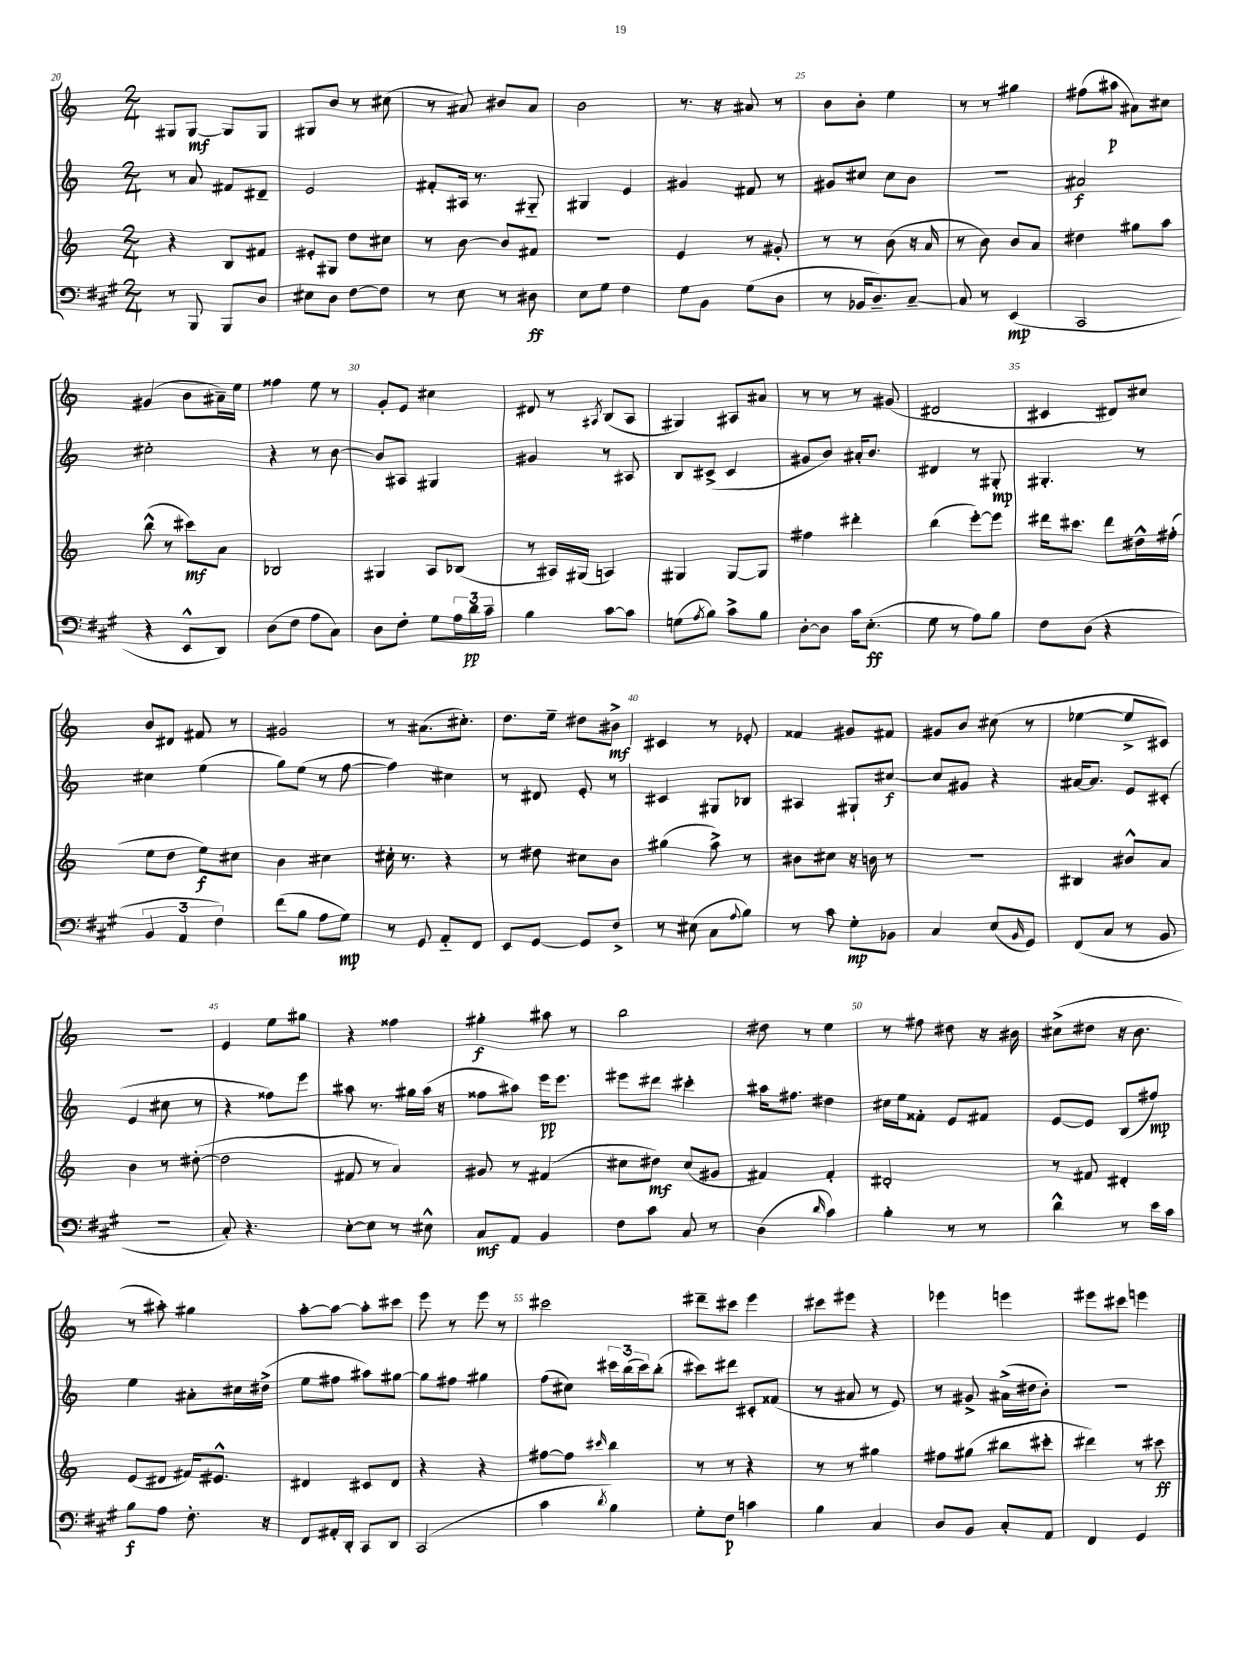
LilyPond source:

<<
\new StaffGroup <<
\new Staff = "s0" {
    \clef treble \key c \major \numericTimeSignature \time 2/4
    gis8 gis8~\mf gis8 gis8 |
    gis8 b'8 r8 cis''8( |
    r8 ais'8) bis'8 ais'8 |
    b'2 |
    r8. r16 ais'8 r8 |
    b'8 b'8-. e''4 |
    r8 r8 gis''4 |
    fis''8( ais''8\p ais'8) cis''8 |
    gis'4( b'8 ais'16--) e''16 |
    fisis''4 e''8 r8 |
    g'8-. e'8 cis''4 |
    dis'8 r8 \acciaccatura { ais8 } b8( ais8 |
    gis4) ais8 ais'8 |
    r8 r8 r8 gis'8( |
    dis'2 |
    cis'4 dis'8) cis''8 |
    b'8 dis'8 fis'8 r8 |
    gis'2 |
    r8 ais'8.( cis''8.-.) |
    d''8. e''16-- dis''8 bis'8->\mf |
    cis'4 r8 ees'8-. |
    fisis'4 gis'8 fis'8 |
    gis'8 b'8 cis''8( r8 |
    ees''4~ ees''8-> cis'8) |
    r2 |
    e'4 e''8 gis''8 |
    r4 fisis''4 |
    gis''4-.\f ais''8 r8 |
    b''2 |
    dis''8 r8 e''4 |
    r8 fis''8 dis''8 r16 bis'16 |
    cis''8->( dis''8 r16 b'8. |
    r8 ais''8-.) gis''4 |
    a''8~-. a''8~ a''8-. cis'''8 |
    e'''8 r8 e'''8 r8 |
    cis'''2 |
    dis'''8-- cis'''8 e'''4 |
    cis'''8 eis'''8 r4 |
    ees'''4 e'''4 |
    eis'''8 cis'''8 e'''4 \bar "|." |
}
\new Staff = "s1" {
    \clef treble \key c \major \numericTimeSignature \time 2/4
    r8 a'8 fis'8 dis'8-- |
    e'2 |
    fis'8-. ais16 r8. gis8-_ |
    gis4 e'4 |
    gis'4 fis'8 r8 |
    gis'8 cis''8 cis''8 b'8 |
    r2 |
    ais'2\f |
    cis''2-. |
    r4 r8 b'8~ |
    b'8 ais8 gis4 |
    gis'4 r8 ais8 |
    b8 cis'8->( cis'4 |
    gis'8 b'8) ais'16-. b'8. |
    dis'4 r8 gis8-.\mp |
    gis4.-. r8 |
    cis''4 e''4( |
    g''8) e''8( r8 f''8~ |
    f''4) cis''4 |
    r8 dis'8 e'8-. r8 |
    cis'4 gis8 bes8 |
    ais4 gis8-! cis''8~\f |
    cis''8 gis'8 r4 |
    ais'16~ ais'8. e'8 cis'8-.( |
    e'4 cis''8 r8 |
    r4 fisis''8) e'''8 |
    ais''8 r8. gis''16 ais''16( r16 |
    fisis''8 ais''8) e'''16\pp e'''8. |
    eis'''8 dis'''8 cis'''4-. |
    ais''16 fis''8. dis''4 |
    cis''16 e''16 fisis'8-. e'8 fis'8 |
    e'8~ e'8 b8( fis''8\mp) |
    e''4 ais'8-. cis''16 dis''16->( |
    e''8 fis''8 ais''8) gis''8~ |
    gis''8 fis''8 gis''4 |
    f''8( cis''8) \tuplet 3/2 { cis'''16 b''16( cis'''16) } b''8-.( |
    cis'''8) dis'''8 cis'8-. fisis'8( |
    r8 ais'8 r8 e'8) |
    r8 gis'8-> ais'16->( dis''16 b'8-.) |
    R2 \bar "|." |
}
\new Staff = "s2" {
    \clef treble \key c \major \numericTimeSignature \time 2/4
    r4 b8 fis'8 |
    eis'8-. gis8 d''8 cis''8 |
    r8 b'8~ b'8 fis'8 |
    R2 |
    e'4 r8 gis'8-. |
    r8 r8 b'8( r16 a'16 |
    r8 b'8) b'8 a'8 |
    dis''4 gis''8 a''8 |
    b''8-^( r8 cis'''8\mf) a'8 |
    bes2 |
    gis4 a8 bes8( |
    r8 ais16) gis16( a4) |
    gis4 gis8~ gis8 |
    fis''4 dis'''4-. |
    b''4( e'''8~-.) e'''8 |
    dis'''16 cis'''8. dis'''8 dis''16-^ fis''16-.( |
    e''8 d''8 e''8\f) cis''8 |
    b'4 cis''4 |
    cis''16-. r8. r4 |
    r8 dis''8 cis''8 b'8 |
    gis''4( a''8->) r8 |
    bis'8 cis''8 r16 b'16 r8 |
    R2 |
    bis4 bis'8-^ a'8 |
    b'4 r8 dis''8~-.( |
    dis''2 |
    fis'8 r8 a'4) |
    gis'8 r8 fis'4( |
    cis''8 dis''8\mf) cis''8( gis'8 |
    fis'4) fis'4-. |
    dis'2-. |
    r8 fis'8 dis'4-. |
    e'8( dis'8 fis'16) eis'8.-^ |
    dis'4 cis'8 dis'8 |
    r4 r4 |
    fis''8~ fis''8 \grace { cis'''16 } b''4 |
    r8 r8 r4 |
    r8 r8 gis''4 |
    fis''8 gis''8( bis''8 cis'''8-. |
    dis'''4) r8 cis'''8\ff \bar "|." |
}
\new Staff = "s3" {
    \clef bass \key a \major \numericTimeSignature \time 2/4
    r8 b,,8 b,,8 d8 |
    eis8 d8 fis8~ fis8 |
    r8 e8 r8 dis8\ff |
    e8 gis8 fis4 |
    gis8 b,8 gis8( d8 |
    r8 bes,16 d8.--) cis8~-- |
    cis8 r8 e,4\mp( |
    cis,2 |
    r4 e,8-^ d,8) |
    d8( fis8 a8 cis8) |
    d8 fis8-. gis8 \tuplet 3/2 { a16 d'16\pp cis'16-- } |
    b4 cis'8~ cis'8 |
    g8( \acciaccatura { a8 } b8) cis'8-> b8 |
    d8~-. d8 cis'16 e8.-.\ff( |
    gis8 r8 a8) b8 |
    fis8 d8( r4 |
    \tuplet 3/2 { b,4 a,4 fis4) } |
    fis'8( b8 a8 gis8\mp) |
    r8 gis,8 a,8-_ fis,8 |
    e,8 gis,8~ gis,8 fis8-> |
    r8 eis8( cis8 \appoggiatura { a8 } b8) |
    r8 cis'8 gis8-.\mp bes,8 |
    cis4 e8( \grace { b,16 } gis,8) |
    fis,8( cis8 r8 b,8 |
    r2 |
    cis8-.) r4. |
    e8~-. e8 r8 eis8-^ |
    cis8\mf a,8 b,4 |
    fis8 cis'8 cis8 r8 |
    d4( \grace { d'16 } cis'4) |
    b4-. r8 r8 |
    d'4-^ r8 e'16 cis'16 |
    b8\f a8 fis8.-. r16 |
    fis,8 ais,16-. d,16-. cis,8 d,8 |
    cis,2( |
    cis'4 \acciaccatura { d'8 } b4) |
    gis8-. fis8\p c'4 |
    b4 cis4 |
    d8 b,8 cis8-. a,8 |
    fis,4 gis,4 \bar "|." |
}
>>
>>
\layout { \context { \Score currentBarNumber = #20 \override BarNumber.break-visibility = ##(#f #t #t) barNumberVisibility = #(every-nth-bar-number-visible 5) } }
